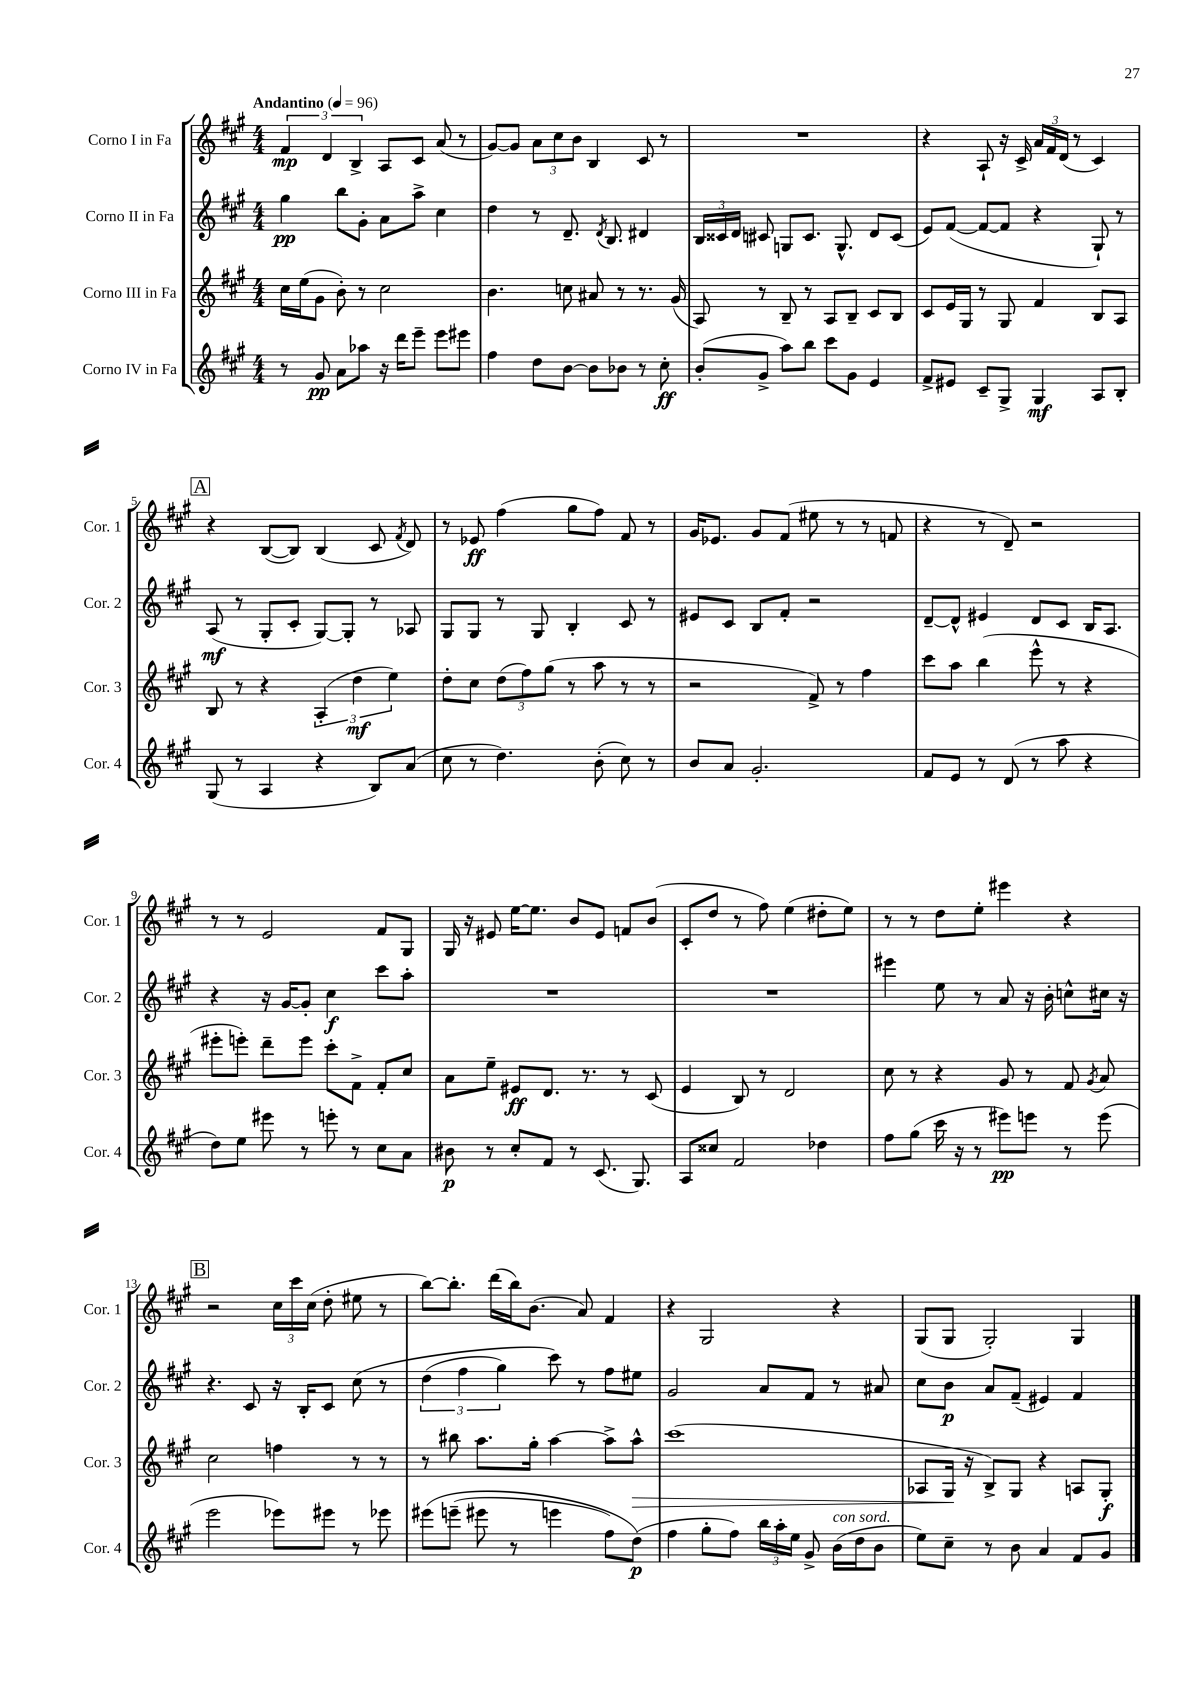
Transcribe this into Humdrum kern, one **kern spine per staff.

**kern	**dynam	**kern	**dynam	**kern	**dynam	**kern	**dynam
*part4	*part4	*part3	*part3	*part2	*part2	*part1	*part1
*staff4	*staff4	*staff3	*staff3	*staff2	*staff2	*staff1	*staff1
*I"Corno IV in Fa	*	*I"Corno III in Fa	*	*I"Corno II in Fa	*	*I"Corno I in Fa	*
*I'Cor. 4	*	*I'Cor. 3	*	*I'Cor. 2	*	*I'Cor. 1	*
*clefG2	*	*clefG2	*	*clefG2	*	*clefG2	*
*k[f#c#g#]	*	*k[f#c#g#]	*	*k[f#c#g#]	*	*k[f#c#g#]	*
*M4/4	*	*M4/4	*	*M4/4	*	*M4/4	*
*MM96	*	*MM96	*	*MM96	*	*MM96	*
=1	=1	=1	=1	=1	=1	=1	=1
!	!	!	!	!	!	!LO:TX:a:B:t=Andantino	!
8r	.	16cc#\LL	.	4gg#\	pp	6f#/	mp
.	.	(16ee\J	.	.	.	.	.
8g#/	pp	8g#\J	.	.	.	.	.
.	.	.	.	.	.	6d/	.
8a\L	.	8b'\)	.	8bb\L	.	.	.
.	.	.	.	.	.	6B^/	.
8aa-X\J	.	8r	.	8g#'\J	.	.	.
16r	.	2cc#\	.	8a\L	.	8A/L	.
16ddd\KL	.	.	.	.	.	.	.
8eee~\J	.	.	.	8aa^\J	.	8c#/J	.
8eee\L	.	.	.	4cc#\	.	(8a/	.
8eee#X\J	.	.	.	.	.	8r	.
=2	=2	=2	=2	=2	=2	=2	=2
4ff#\	.	4.b\	.	4dd\	.	[8g#/L)	.
.	.	.	.	.	.	8g#/J]	.
8dd\L	.	.	.	8r	.	12a\L	.
.	.	.	.	.	.	12cc#\	.
[8b\J	.	8ccn\	.	8.d~/	.	.	.
.	.	.	.	.	.	12b\J	.
8b\L]	.	8a#X/	.	.	.	4B/	.
.	.	.	.	8qd/	.	.	.
.	.	.	.	8.B/	.	.	.
8b-X\J	.	8r	.	.	.	.	.
8r	.	8.r	.	4d#X/	.	8c#/	.
8cc#'\	ff	.	.	.	.	8r	.
.	.	(16g#/	.	.	.	.	.
=3	=3	=3	=3	=3	=3	=3	=3
(8b'/L	.	8A/)	.	24B/LL	.	1r	.
.	.	.	.	24c##X/	.	.	.
.	.	.	.	24d/JJ	.	.	.
8g#^/J	.	8r	.	8c#X/	.	.	.
8aa\L)	.	8B~/	.	8Gn/L	.	.	.
8bb\J	.	8r	.	8.c#/J	.	.	.
8ccc#\L	.	8A/L	.	.	.	.	.
.	.	.	.	8.G^^/	.	.	.
8g#\J	.	8B~/J	.	.	.	.	.
4e/	.	8c#/L	.	8d/L	.	.	.
.	.	8B/J	.	(8c#/J	.	.	.
=4	=4	=4	=4	=4	=4	=4	=4
8f#^/L	.	8c#/L	.	8e/L)	.	4r	.
8e#X/J	.	16e/L	.	([8f#/J	.	.	.
.	.	16G#/JJ	.	.	.	.	.
8c#~/L	.	8r	.	8f#/L_	.	8A`/	.
8G#^/J	.	8G#/	.	8f#/J]	.	16r	.
.	.	.	.	.	.	16c#^/	.
4G#/	mf	4f#/	.	4r	.	24a/LL	.
.	.	.	.	.	.	24f#/	.
.	.	.	.	.	.	(24d/JJ	.
.	.	.	.	.	.	8r	.
8A/L	.	8B/L	.	8G#`/)	.	4c#/)	.
8B'/J	.	8A/J	.	8r	.	.	.
!!LO:LB:g=z
!!LO:REH:place=s1:t=A
=5	=5	=5	=5	=5	=5	=5	=5
(8G#/	.	8B/	.	(8A/	mf	4r	.
8r	.	8r	.	8r	.	.	.
4A/	.	4r	.	8G#'/L	.	([8B/L	.
.	.	.	.	8c#'/J	.	8B/J])	.
4r	.	(6A'/	.	[8G#/L)	.	(4B/	.
.	.	.	.	8G#'/J]	.	.	.
.	.	6dd\	mf	.	.	.	.
8B/L)	.	.	.	8r	.	8c#/	.
.	.	6ee\)	.	.	.	.	.
.	.	.	.	.	.	8qf#/	.
(8a/J	.	.	.	8A-X/	.	8d/)	.
=6	=6	=6	=6	=6	=6	=6	=6
8cc#\	.	8dd'\L	.	8G#/L	.	8r	.
8r	.	8cc#\J	.	8G#/J	.	8e-X/	ff
4.dd\)	.	(12dd\L	.	8r	.	(4ff#\	.
.	.	12ff#\)	.	.	.	.	.
.	.	.	.	8G#/	.	.	.
.	.	(12gg#\J	.	.	.	.	.
.	.	8r	.	4B'/	.	8gg#\L	.
(8b'\	.	8aa\	.	.	.	8ff#\J)	.
8cc#\)	.	8r	.	8c#/	.	8f#/	.
8r	.	8r	.	8r	.	8r	.
=7	=7	=7	=7	=7	=7	=7	=7
8b/L	.	2r	.	8e#X/L	.	16g#/KL	.
.	.	.	.	.	.	8.e-X/J	.
8a/J	.	.	.	8c#/J	.	.	.
2.g#'/	.	.	.	8B/L	.	8g#/L	.
.	.	.	.	8f#'/J	.	(8f#/J	.
.	.	8f#^/)	.	2r	.	8ee#X\	.
.	.	8r	.	.	.	8r	.
.	.	4ff#\	.	.	.	8r	.
.	.	.	.	.	.	8fn/	.
=8	=8	=8	=8	=8	=8	=8	=8
8f#/L	.	8ccc#\L	.	[8d~/L	.	4r	.
8e/J	.	8aa\J	.	8d^^/J]	.	.	.
8r	.	(4bb\	.	4e#X/	.	8r	.
(8d/	.	.	.	.	.	8d~/)	.
8r	.	8eee^^\	.	8d/L	.	2r	.
8aa\	.	8r	.	8c#/J	.	.	.
4r	.	4r	.	16B/KL	.	.	.
.	.	.	.	8.A/J	.	.	.
!!LO:LB:g=z
=9	=9	=9	=9	=9	=9	=9	=9
8dd\L)	.	8eee#X'\L	.	4r	.	8r	.
8ee\J	.	8eeen'\J)	.	.	.	8r	.
8eee#X\	.	8ddd~\L	.	16r	.	2e/	.
.	.	.	.	[16g#/KL	.	.	.
8r	.	8eee\J	.	8g#'/J]	.	.	.
8eeen'\	.	8ccc#'\L	.	4cc#\	f	.	.
8r	.	8f#^\J	.	.	.	.	.
8cc#\L	.	8f#'/L	.	8ccc#\L	.	8f#/L	.
8a\J	.	8cc#/J	.	8aa'\J	.	8G#/J	.
=10	=10	=10	=10	=10	=10	=10	=10
8b#X\	p	8a\L	.	1r	.	16G#/	.
.	.	.	.	.	.	16r	.
8r	.	8ee~\J	.	.	.	8e#X/	.
8cc#'/L	.	8e#X/L	ff	.	.	[16ee\KL	.
.	.	.	.	.	.	8.ee\J]	.
8f#/J	.	8.d/J	.	.	.	.	.
8r	.	.	.	.	.	8b/L	.
.	.	8.r	.	.	.	.	.
(8.c#/	.	.	.	.	.	8e#/J	.
.	.	8r	.	.	.	8fn/L	.
8.G#/)	.	.	.	.	.	.	.
.	.	(8c#/	.	.	.	(8b/J	.
=11	=11	=11	=11	=11	=11	=11	=11
8A/L	.	4e/	.	1r	.	8c#'/L	.
8cc##X/J	.	.	.	.	.	8dd/J	.
2f#/	.	8B/)	.	.	.	8r	.
.	.	8r	.	.	.	8ff#\)	.
.	.	2d/	.	.	.	(4ee\	.
4dd-X\	.	.	.	.	.	8dd#X'\L	.
.	.	.	.	.	.	8ee\J)	.
=12	=12	=12	=12	=12	=12	=12	=12
8ff#\L	.	8cc#\	.	4eee#X\	.	8r	.
(8gg#\J	.	8r	.	.	.	8r	.
16ccc#\	.	4r	.	8ee\	.	8dd\L	.
16r	.	.	.	.	.	.	.
8r	.	.	.	8r	.	8ee'\J	.
8eee#X\L)	pp	8g#/	.	8a/	.	4eee#X\	.
8eeen\J	.	8r	.	16r	.	.	.
.	.	.	.	16b'\	.	.	.
8r	.	8f#/	.	8ccn^^\L	.	4r	.
.	.	8qg#/	.	.	.	.	.
(8eee\	.	8a/	.	16cc#X\Jk	.	.	.
.	.	.	.	16r	.	.	.
!!LO:LB:g=z
!!LO:REH:place=s1:t=B
=13	=13	=13	=13	=13	=13	=13	=13
2eee\	.	2cc#\	.	4.r	.	2r	.
.	.	.	.	8c#/	.	.	.
8eee-X\L)	.	4ffn\	.	16r	.	24cc#\LL	.
.	.	.	.	.	.	24ccc#\	.
.	.	.	.	16B'/KL	.	.	.
.	.	.	.	.	.	(24cc#\JJ	.
8eee#X\J	.	.	.	8c#/J	.	8dd'\	.
8r	.	8r	.	(8cc#\	.	8ee#X\	.
8eee-X\	.	8r	.	8r	.	8r	.
=14	=14	=14	=14	=14	=14	=14	=14
(8eee#X\L	.	8r	.	(6dd\	.	[8bb\L)	.
(8eeen~\J	.	8bb#X\	.	.	.	8.bb'\J]	.
.	.	.	.	6ff#\	.	.	.
8eee#X\	.	8.aa\L	.	.	.	.	.
.	.	.	.	.	.	(16ddd\LL	.
.	.	.	.	6gg#\)	.	.	.
8r	.	.	.	.	.	16bb\J)	.
.	.	16gg#'\Jk	.	.	.	(8.b\J	.
4eeen\	.	[4aa\	.	8ccc#\)	.	.	.
.	.	.	.	8r	.	8a/)	.
8ff#\L)	.	8aa^\L]	.	8ff#\L	.	4f#/	.
!	!	!	!LO:HP:b	!	!	!	!
(8dd\J)	p	8aa^^\J	>	8ee#X\J	.	.	.
=15	=15	=15	=15	=15	=15	=15	=15
4ff#\	.	(1ccc#	.	2g#/	.	4r	.
8gg#'\L	.	.	.	.	.	2G#/	.
8ff#\J)	.	.	.	.	.	.	.
24bb\LL	.	.	.	8a/L	.	.	.
24aa'\	.	.	.	.	.	.	.
24ee\JJ	.	.	.	.	.	.	.
8g#^/	.	.	.	8f#/J	.	.	.
!LO:TX:a:i:t=con sord.	!	!	!	!	!	!	!
(16b\LL	.	.	.	8r	.	4r	.
16dd\J	.	.	.	.	.	.	.
8b\J	.	.	.	8a#X/	.	.	.
=16	=16	=16	=16	=16	=16	=16	=16
8ee\L)	.	8A-X/L	.	8cc#\L	.	(8G#/L	.
8cc#~\J	.	16G#/Jk	.	8b\J	p	8G#/J	.
.	.	16r	]	.	.	.	.
8r	.	8B^/L)	.	8a/L	.	2G#'/)	.
8b\	.	8G#/J	.	(8f#~/J	.	.	.
4a/	.	4r	.	4e#X/)	.	.	.
8f#/L	.	8An/L	.	4f#/	.	4G#/	.
8g#/J	.	8G#'/J	f	.	.	.	.
==	==	==	==	==	==	==	==
*-	*-	*-	*-	*-	*-	*-	*-
